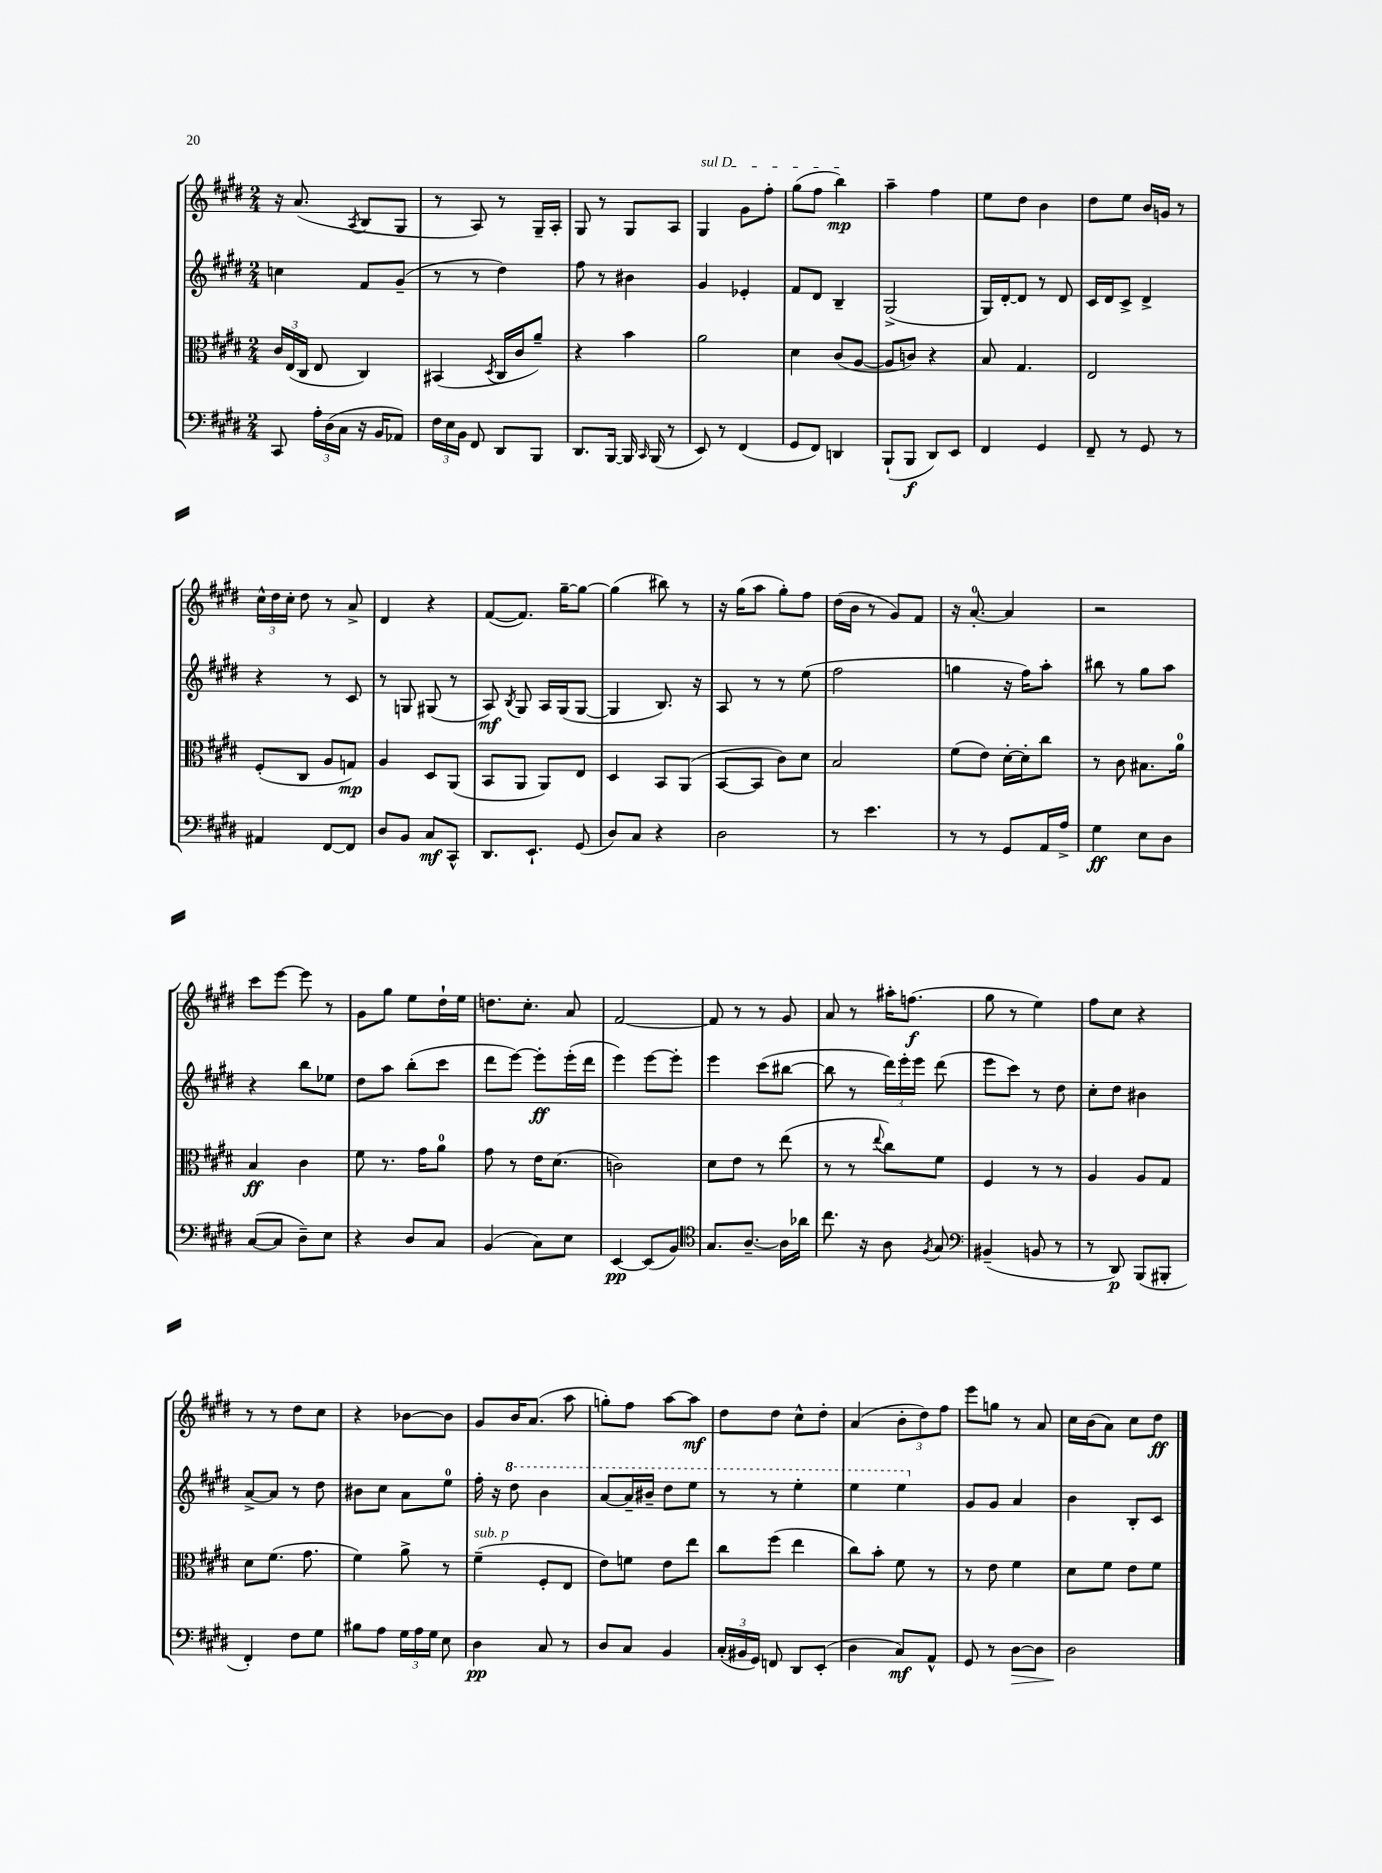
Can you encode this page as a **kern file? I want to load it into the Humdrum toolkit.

**kern	**dynam	**kern	**dynam	**kern	**dynam	**kern	**dynam
*part4	*part4	*part3	*part3	*part2	*part2	*part1	*part1
*staff4	*staff4	*staff3	*staff3	*staff2	*staff2	*staff1	*staff1
*clefF4	*	*clefC3	*	*clefG2	*	*clefG2	*
*k[f#c#g#d#]	*	*k[f#c#g#d#]	*	*k[f#c#g#d#]	*	*k[f#c#g#d#]	*
*M2/4	*	*M2/4	*	*M2/4	*	*M2/4	*
=1	=1	=1	=1	=1	=1	=1	=1
8CC#/	.	24c#/LL	.	4ccn\	.	16r	.
.	.	(24E/	.	.	.	.	.
.	.	.	.	.	.	(8.a/	.
.	.	24C#/JJ	.	.	.	.	.
24A'\LL	.	8E/	.	.	.	.	.
(24D#\	.	.	.	.	.	.	.
24C#\JJ	.	.	.	.	.	.	.
.	.	.	.	.	.	8qA/	.
16r	.	4C#/)	.	8f#/L	.	8B/L	.
16BB/KL	.	.	.	.	.	.	.
8AA-X/J)	.	.	.	(8g#~/J	.	8G#/J	.
=2	=2	=2	=2	=2	=2	=2	=2
24F#\LL	.	(4BB#X/	.	8r	.	8r	.
24E\	.	.	.	.	.	.	.
24BB\JJ	.	.	.	.	.	.	.
8FF#/	.	.	.	8r	.	8A/)	.
.	.	8qD#/	.	.	.	.	.
8DD#/L	.	16C#/LL	.	4dd#\)	.	8r	.
.	.	16c#/J	.	.	.	.	.
8BBB/J	.	8a~/J)	.	.	.	16G#~/LL	.
.	.	.	.	.	.	16A'/JJ	.
=3	=3	=3	=3	=3	=3	=3	=3
8.DD#/L	.	4r	.	8ff#\	.	8G#/	.
.	.	.	.	8r	.	8r	.
[16BBB/Jk	.	.	.	.	.	.	.
16BBB/]	.	4b\	.	4b#X\	.	8G#/L	.
16qqCC#/	.	.	.	.	.	.	.
(16BBB/	.	.	.	.	.	.	.
8r	.	.	.	.	.	8A/J	.
=4	=4	=4	=4	=4	=4	=4	=4
!	!	!	!	!	!	!LO:TX:a:i:t=sul D	!
8EE/)	.	2a\	.	4g#/	.	4G#/	.
8r	.	.	.	.	.	.	.
(4FF#/	.	.	.	4e-X'/	.	8g#\L	.
.	.	.	.	.	.	8ff#'\J	.
=5	=5	=5	=5	=5	=5	=5	=5
8GG#/L	.	4d#\	.	8f#/L	.	(8gg#\L	.
8FF#/J)	.	.	.	8d#/J	.	8ff#\J	.
4DDn/	.	(8c#/L	.	4B~/	.	4bb\)	mp
.	.	[8A/J	.	.	.	.	.
=6	=6	=6	=6	=6	=6	=6	=6
(8BBB`/L	.	8A/L]	.	(2G#^/	.	4aa~\	.
8BBB/J	f	8cn/J)	.	.	.	.	.
8DD#/L)	.	4r	.	.	.	4ff#\	.
8EE/J	.	.	.	.	.	.	.
=7	=7	=7	=7	=7	=7	=7	=7
4FF#/	.	8B/	.	16G#/LL)	.	8ee\L	.
.	.	.	.	[16d#'/J	.	.	.
.	.	4.G#/	.	8d#/J]	.	8dd#\J	.
4GG#/	.	.	.	8r	.	4b\	.
.	.	.	.	8d#/	.	.	.
=8	=8	=8	=8	=8	=8	=8	=8
8FF#~/	.	2E/	.	16c#/LL	.	8dd#\L	.
.	.	.	.	16d#/J	.	.	.
8r	.	.	.	8c#^/J	.	8ee\J	.
8GG#/	.	.	.	4d#^/	.	16b/LL	.
.	.	.	.	.	.	16gn/JJ	.
8r	.	.	.	.	.	8r	.
!!LO:LB:g=z
=9	=9	=9	=9	=9	=9	=9	=9
4AA#X/	.	(8F#'/L	.	4r	.	24cc#^^\LL	.
.	.	.	.	.	.	24dd#\	.
.	.	.	.	.	.	24cc#'\JJ	.
.	.	8C#/J	.	.	.	8dd#\	.
[8FF#/L	.	8A/L	.	8r	.	8r	.
8FF#/J]	.	8Gn/J)	mp	8c#/	.	8a^/	.
=10	=10	=10	=10	=10	=10	=10	=10
8D#/L	.	4A/	.	8r	.	4d#/	.
8BB/J	.	.	.	8Gn/	.	.	.
8C#/L	mf	8D#/L	.	(8G#X/	.	4r	.
8CC#^^/J	.	(8AA/J	.	8r	.	.	.
=11	=11	=11	=11	=11	=11	=11	=11
8.DD#/L	.	8BB/L	.	8A/)	mf	([8f#/L	.
.	.	.	.	8qB/	.	.	.
.	.	8AA/J	.	8G#/	.	8.f#/J])	.
8.EE`/J	.	.	.	.	.	.	.
.	.	8AA/L)	.	16A/LL	.	.	.
.	.	.	.	(16G#/J	.	[16gg#~\KL	.
(8GG#/	.	8E/J	.	[8G#/J	.	8gg#\J_	.
=12	=12	=12	=12	=12	=12	=12	=12
8D#/L)	.	4D#/	.	4G#/]	.	(4gg#\]	.
8C#/J	.	.	.	.	.	.	.
4r	.	8BB/L	.	8.B/)	.	8bb#X\)	.
.	.	(8AA/J	.	.	.	8r	.
.	.	.	.	16r	.	.	.
=13	=13	=13	=13	=13	=13	=13	=13
2D#\	.	[8BB/L	.	8A/	.	16r	.
.	.	.	.	.	.	(16gg#\KL	.
.	.	8BB/J]	.	8r	.	8aa\J	.
.	.	8c#\L)	.	8r	.	8gg#'\L)	.
.	.	8d#\J	.	(8ee\	.	8ff#\J	.
=14	=14	=14	=14	=14	=14	=14	=14
8r	.	2B/	.	2ff#\	.	(16dd#\LL	.
.	.	.	.	.	.	16b\JJ	.
4.e\	.	.	.	.	.	8r	.
.	.	.	.	.	.	8g#/L)	.
.	.	.	.	.	.	8f#/J	.
=15	=15	=15	=15	=15	=15	=15	=15
8r	.	(8f#\L	.	4ggn\	.	16r	.
.	.	.	.	.	.	[8.a'/	.
8r	.	8e\J)	.	.	.	.	.
8GG#/L	.	[16d#'\LL	.	16r	.	4a/]	.
.	.	16d#'\J]	.	16ff#\KL)	.	.	.
16AA/L	.	8cc#\J	.	8aa'\J	.	.	.
16A^/JJ	.	.	.	.	.	.	.
=16	=16	=16	=16	=16	=16	=16	=16
4G#\	ff	8r	.	8bb#X\	.	2r	.
.	.	8c#\	.	8r	.	.	.
8E\L	.	8.B#X\L	.	8gg#\L	.	.	.
8D#\J	.	.	.	8aa\J	.	.	.
.	.	16a\Jk	.	.	.	.	.
!!LO:LB:g=z
=17	=17	=17	=17	=17	=17	=17	=17
([8C#/L	.	4B/	ff	4r	.	8ccc#\L	.
8C#/J]	.	.	.	.	.	[8eee\J	.
8D#~\L)	.	4c#\	.	8bb\L	.	8eee\]	.
8E\J	.	.	.	8ee-X\J	.	8r	.
=18	=18	=18	=18	=18	=18	=18	=18
4r	.	8f#\	.	8dd#\L	.	8g#\L	.
.	.	8.r	.	8aa\J	.	8gg#\J	.
8D#/L	.	.	.	(8bb'\L	.	8ee\L	.
.	.	16g#\KL	.	.	.	.	.
8C#/J	.	8a\J	.	8ccc#\J	.	16dd#`\L	.
.	.	.	.	.	.	16ee\JJ	.
=19	=19	=19	=19	=19	=19	=19	=19
(4BB/	.	8g#\	.	8ddd#\L	.	8.ddn\L	.
.	.	8r	.	[8eee\J)	.	.	.
.	.	.	.	.	.	8.cc#'\J	.
8C#\L)	.	16e\KL	.	8eee'\L]	ff	.	.
.	.	(8.d#\J	.	.	.	.	.
8E\J	.	.	.	(16eee'\L	.	8a/	.
.	.	.	.	16ddd#\JJ	.	.	.
=20	=20	=20	=20	=20	=20	=20	=20
[4EE/	pp	2cn\)	.	4eee\)	.	[2f#/	.
(8EE/L]	.	.	.	[8eee\L	.	.	.
8BB/J)	.	.	.	8eee'\J]	.	.	.
=21	=21	=21	=21	=21	=21	=21	=21
*clefC4	*	*	*	*	*	*	*
8.G#/L	.	8d#\L	.	4eee\	.	8f#/]	.
.	.	8e\J	.	.	.	8r	.
[8.A~/J	.	.	.	.	.	.	.
.	.	8r	.	(8ccc#\L	.	8r	.
16A\LL]	.	(8ee\	.	[8bb#X\J	.	8g#/	.
16a-X\JJ	.	.	.	.	.	.	.
=22	=22	=22	=22	=22	=22	=22	=22
8.cc#\	.	8r	.	8bb#\]	.	8a/	.
.	.	8r	.	8r	.	8r	.
16r	.	.	.	.	.	.	.
.	.	8qqee/	.	.	.	.	.
8A\	.	8cc#\L)	.	24ddd#\LL)	.	16aa#X'\KL	.
.	.	.	.	24eee'\	.	.	.
.	.	.	.	.	.	(8.ffn\J	f
.	.	.	.	24eee\JJ	.	.	.
8qF#/	.	.	.	.	.	.	.
8G#/	.	8f#\J	.	(8ddd#\	.	.	.
=23	=23	=23	=23	=23	=23	=23	=23
*clefF4	*	*	*	*	*	*	*
(4BB#X~/	.	4F#/	.	8eee\L	.	8gg#\	.
.	.	.	.	8ccc#\J)	.	8r	.
8BBn/	.	8r	.	8r	.	4ee\)	.
8r	.	8r	.	8dd#\	.	.	.
=24	=24	=24	=24	=24	=24	=24	=24
8r	.	4A/	.	8cc#'\L	.	8ff#\L	.
8DD#/)	p	.	.	8dd#\J	.	8cc#\J	.
(8BBB/L	.	8A/L	.	4b#X\	.	4r	.
8BBB#X'/J	.	8G#/J	.	.	.	.	.
!!LO:LB:g=z
=25	=25	=25	=25	=25	=25	=25	=25
4FF#'/)	.	8d#\L	.	[8a^/L	.	8r	.
.	.	(8.f#\J	.	8a/J]	.	8r	.
8F#\L	.	.	.	8r	.	8dd#\L	.
.	.	8.g#\	.	.	.	.	.
8G#\J	.	.	.	8dd#\	.	8cc#\J	.
=26	=26	=26	=26	=26	=26	=26	=26
8B#X\L	.	4f#\)	.	8b#X\L	.	4r	.
8A\J	.	.	.	8cc#\J	.	.	.
24G#\LL	.	8a^\	.	8a\L	.	[8b-X\L	.
24A\	.	.	.	.	.	.	.
24G#\JJ	.	.	.	.	.	.	.
8E\	.	8r	.	8ee\J	.	8b-\J]	.
=27	=27	=27	=27	=27	=27	=27	=27
!	!	!LO:TX:a:i:t=sub. p	!	!	!	!	!
4D#\	pp	(4f#~\	.	16ff#'\	.	8g#/L	.
.	.	.	.	16r	.	.	.
*	*	*	*	*8va	*	*	*
.	.	.	.	8ddd#\	.	16b/K	.
.	.	.	.	.	.	(8.a/J	.
8C#/	.	8F#'/L	.	4bb\	.	.	.
8r	.	8E/J	.	.	.	8aa\	.
=28	=28	=28	=28	=28	=28	=28	=28
8D#/L	.	8e\L)	.	[8aa/L	.	8ggn'\L)	.
8C#/J	.	8fn\J	.	16aa~/L]	.	8ff#\J	.
.	.	.	.	16bb#X~/JJ	.	.	.
4BB/	.	8e\L	.	8ddd#\L	.	[8aa\L	.
.	.	8ee\J	.	8eee\J	.	8aa\J]	mf
=29	=29	=29	=29	=29	=29	=29	=29
(24C#'/LL	.	8cc#\L	.	8r	.	8dd#\L	.
24BB#X/	.	.	.	.	.	.	.
24GG#/JJ)	.	.	.	.	.	.	.
8FFn/	.	(8ff#\J	.	8r	.	8dd#\J	.
8DD#/L	.	4ee\	.	4eee'\	.	8cc#^^\L	.
(8EE'/J	.	.	.	.	.	8dd#'\J	.
=30	=30	=30	=30	=30	=30	=30	=30
4D#\	.	8cc#\L)	.	4eee\	.	(4a/	.
.	.	8b'\J	.	.	.	.	.
8C#/L)	mf	8f#\	.	4eee\	.	12b'\L	.
.	.	.	.	.	.	12dd#\)	.
8AA^^/J	.	8r	.	.	.	.	.
.	.	.	.	.	.	12ff#\J	.
=31	=31	=31	=31	=31	=31	=31	=31
*	*	*	*	*X8va	*	*	*
8GG#/	.	8r	.	8g#/L	.	8eee\L	.
8r	.	8e\	.	8g#/J	.	8ggn\J	.
!	!LO:HP:b	!	!	!	!	!	!
[8D#\L	>	4f#\	.	4a/	.	8r	.
8D#\J]	.	.	.	.	.	8a/	.
=32	=32	=32	=32	=32	=32	=32	=32
2D#\	.	8d#\L	.	4b\	.	16cc#\LL	.
.	.	.	.	.	.	(16b\J	.
.	.	8f#\J	.	.	.	8a\J)	.
.	.	8e\L	.	8B'/L	.	8cc#\L	.
.	.	8f#\J	.	8c#/J	.	8dd#\J	ff
.	]	.	.	.	.	.	.
==	==	==	==	==	==	==	==
*-	*-	*-	*-	*-	*-	*-	*-
